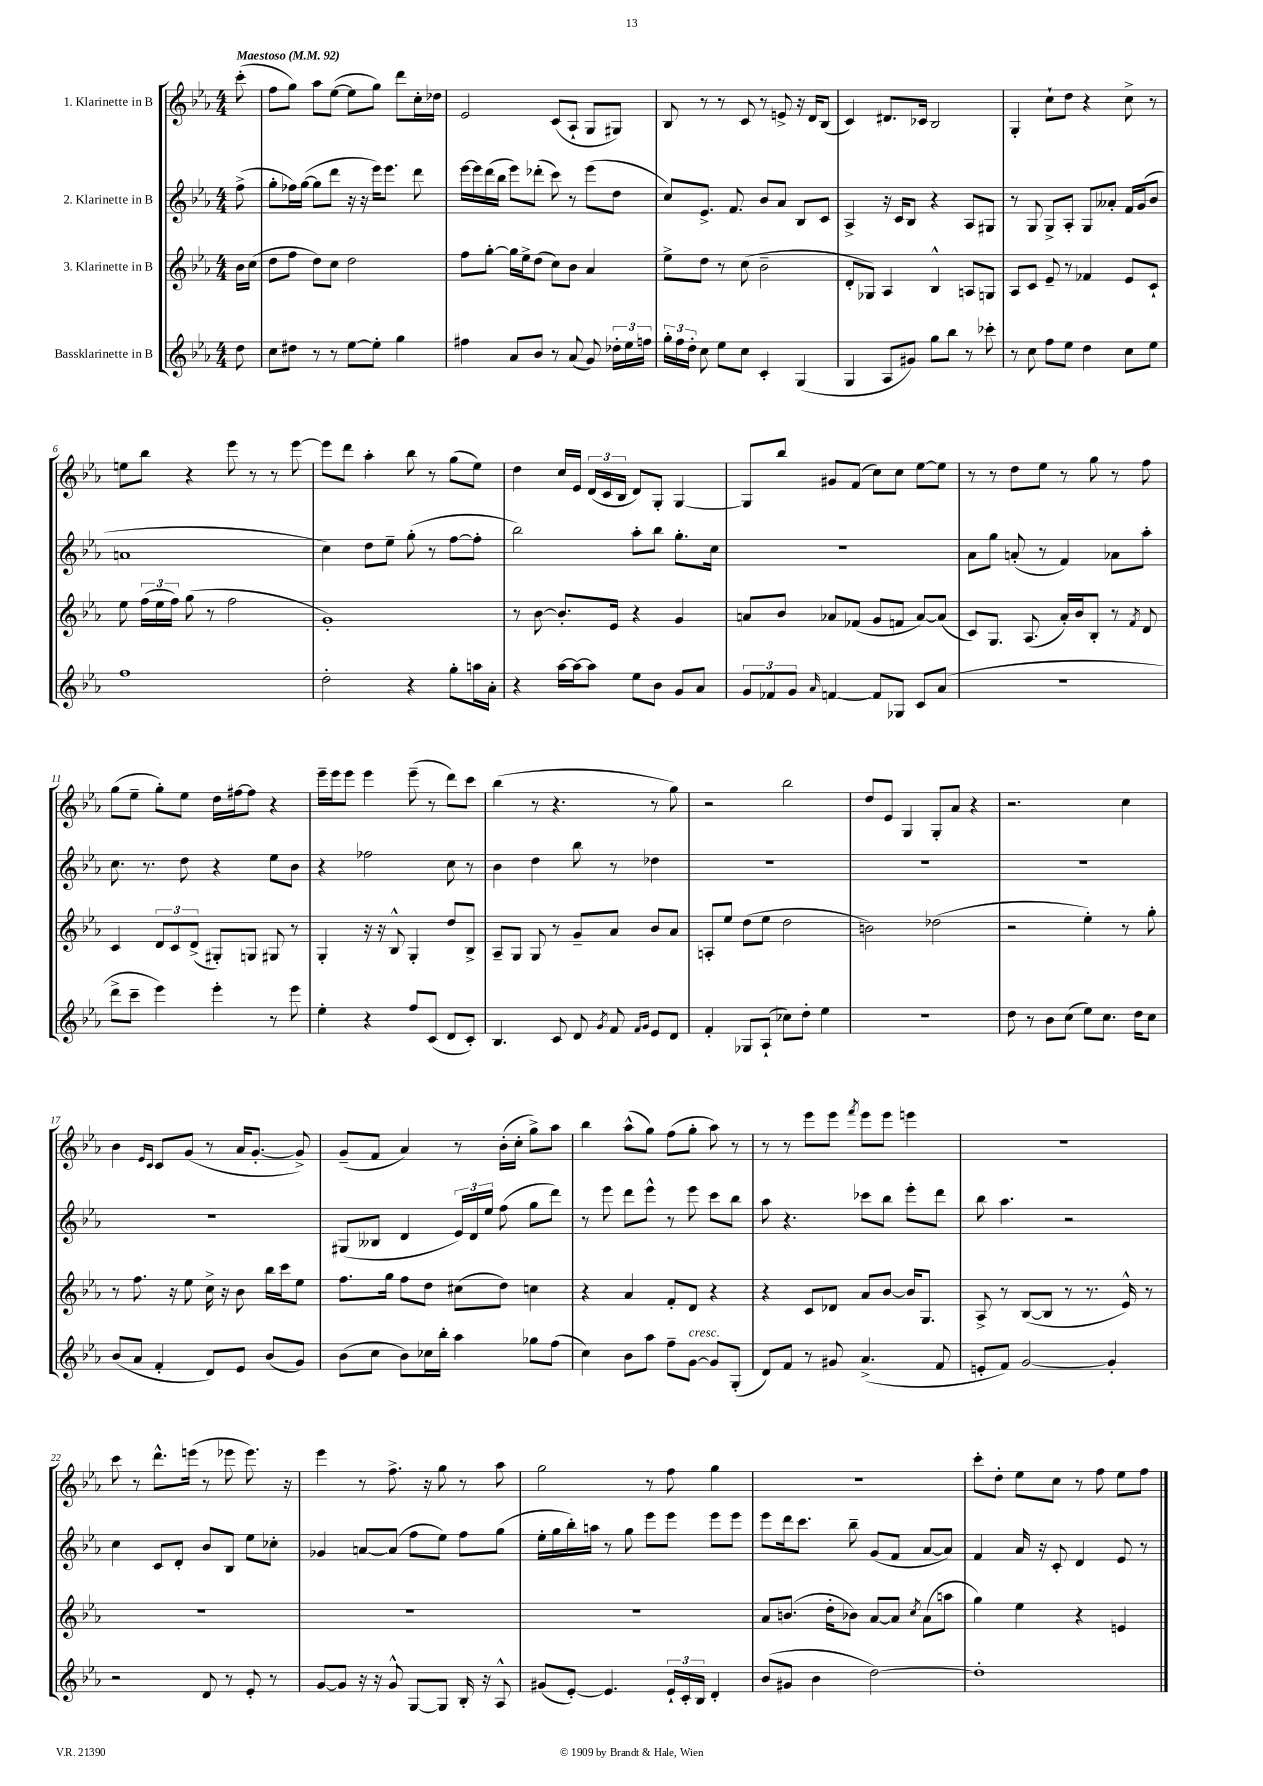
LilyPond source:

<<
\new StaffGroup <<
\new Staff = "s0" \with { instrumentName = "1. Klarinette in B" } {
    \clef treble \key ees \major \numericTimeSignature \time 4/4 \partial 8 \tempo "Maestoso" 4 = 92
    \autoBeamOff c'''8-.( |
    f''8[ g''8]) aes''8[ ees''8]~( ees''8[ g''8]) d'''8[ c''16-. des''16] |
    ees'2 c'8[( aes8]-! g8[ gis8]) |
    bes8 r8 r8 c'8 r8 e'8-> r16 d'16[ bes8]( |
    c'4) dis'8.[ ces'16] bes2 |
    g4-. c''8[-! d''8] r4 c''8-> r8 |
    e''8[ bes''8] r4 ees'''8 r8 r8 ees'''8~ |
    ees'''8[ d'''8] aes''4-. bes''8 r8 g''8[( ees''8]) |
    d''4 c''16[ ees'16] \tuplet 3/2 { d'16[( c'16 bes16] } d'8[) g8]-. g4~ |
    g8[ bes''8] gis'8[ f'8]( c''8[) c''8] ees''8[~ ees''8] |
    r8 r8 d''8[ ees''8] r8 g''8 r8 f''8 |
    g''8[( ees''8]-- g''8[-.) ees''8] d''16[ fis''16~ fis''8] r4 |
    ees'''16[-- ees'''16 ees'''8] ees'''4 ees'''8--( r8 d'''8[) c'''8] |
    bes''4( r8 r4. r8 g''8) |
    r2 bes''2 |
    d''8[ ees'8] g4 g8[-. aes'8] r4 |
    r2. c''4 |
    bes'4 \grace { ees'16[ c'16] } c'8[ g'8]( r8 aes'16[ g'8.]~-. g'8->) |
    g'8[--( f'8] aes'4) r8 bes'16[-.( c''16]-. g''8[->) aes''8] |
    bes''4 aes''8[-^( g''8]) f''8[( g''8]-. aes''8) r8 |
    r8 r8 ees'''8[ ees'''8] \acciaccatura { f'''8 } ees'''8[ ees'''8] e'''4 |
    R1 |
    c'''8 r8 d'''8.[-^ e'''16]( r8 ees'''8 ees'''8.) r16 |
    ees'''4 r8 f''8.-> r16 g''8 r8 aes''8 |
    g''2 r8 f''8 g''4 |
    R1 |
    c'''8[-. d''8]-. ees''8[ c''8] r8 f''8 ees''8[ f''8] \bar "|." |
}
\new Staff = "s1" \with { instrumentName = "2. Klarinette in B" } {
    \clef treble \key ees \major \numericTimeSignature \time 4/4 \partial 8
    \autoBeamOff f''8->( |
    g''8[-. fes''16) g''16]~( g''8[ d'''8] r16 r16 ees'''16[) ees'''8.] d'''8 |
    ees'''16[~ ees'''16 d'''16( bes''16] ees'''8[) des'''8]-.( c'''8) r8 ees'''8[( d''8] |
    c''8[) ees'8.]-> f'8. bes'8[ aes'8] bes8[ c'8] |
    aes4-> r16 c'16[ bes8] r4 aes8[ gis8] |
    r8 g8 g8[-> aes8]-. g8[ aeses'8]-. f'16[ g'16( bes'8] |
    a'1 |
    c''4) d''8[ ees''8]-- g''8-.( r8 f''8[~ f''8]-. |
    bes''2) aes''8[-. bes''8] g''8.[-. c''16] |
    R1 |
    aes'8[ g''8] a'8-.( r8 f'4) aes'8[ aes''8]-. |
    c''8. r8. d''8 r4 ees''8[ bes'8] |
    r4 fes''2 c''8 r8 |
    bes'4 d''4 bes''8 r8 des''4 |
    R1 |
    R1 |
    R1 |
    R1 |
    gis8[( beses8] d'4 \tuplet 3/2 { ees'16[) d'16 ees''16] } f''8( g''8[ d'''8]) |
    r8 ees'''8 d'''8[ ees'''8]-^ r8 ees'''8 c'''8[ bes''8] |
    aes''8 r4. ces'''8[ bes''8] ees'''8[-. d'''8] |
    bes''8 aes''4. r2 |
    c''4 c'8[ d'8]-. bes'8[ bes8] ees''8[ ces''8]-. |
    ges'4 a'8[~ a'8]( f''8[ ees''8]) f''8[ g''8]( |
    ees''16[-. g''16 bes''16-.) a''16] r8 g''8 ees'''8[ ees'''8] ees'''8[ ees'''8] |
    ees'''8[ d'''16 c'''8.] bes''8-- g'8[( f'8] aes'8[~ aes'8]) |
    f'4 aes'16 r16 c'8-. d'4 ees'8 r8 \bar "|." |
}
\new Staff = "s2" \with { instrumentName = "3. Klarinette in B" } {
    \clef treble \key ees \major \numericTimeSignature \time 4/4 \partial 8
    \autoBeamOff bes'16[ c''16]( |
    d''8[ f''8] d''8[) c''8] d''2 |
    f''8[ g''8]~-. g''16[ ees''16-> d''8]( c''8[) bes'8] aes'4 |
    ees''8[-> d''8] r8 c''8( bes'2-- |
    d'8[-. ges8]) aes4 bes4-^ a8[ g8] |
    aes8[ c'8] ees'8-- r8 fes'4 ees'8[ c'8]-! |
    ees''8 \tuplet 3/2 { f''16[( ees''16 f''16]) } g''8( r8 f''2 |
    g'1-.) |
    r8 bes'8~ bes'8.[-. ees'16] r4 g'4 |
    a'8[ bes'8] aes'8[ fes'8]( g'8[ f'8] aes'8[~) aes'8]( |
    c'8[) g8.] aes8.( aes'16[-.) bes'16 bes8]-. r8 \acciaccatura { f'8 } d'8 |
    c'4 \tuplet 3/2 { d'8[ c'8 d'8]->( } gis8[-.) g8] gis8 r8 |
    g4-. r16 r16 bes8-^ g4-. d''8[ bes8]-> |
    aes8[-- g8] g8 r8 g'8[-- aes'8] bes'8[ aes'8] |
    a8[-. ees''8] d''8[( ees''8] d''2 |
    b'2) des''2( |
    r2 ees''4-.) r8 g''8-. |
    r8 f''8. r16 ees''8 c''16-> r16 bes'8 bes''16[ c'''16 ees''8] |
    f''8.[ g''16] f''8[ d''8] cis''8[( d''8]) c''4 |
    r4 aes'4 f'8[-. d'8] r4 |
    r4 c'8[ des'8] aes'8[ bes'8]~ bes'16[ g8.] |
    aes8-> r8 bes8[~( bes8] r8 r8. ees'16-^) r8 |
    R1 |
    R1 |
    R1 |
    aes'8[ b'8.]( d''16[-. bes'8]) aes'8[~ aes'8] \acciaccatura { c''8 } aes'8[( a''8] |
    g''4) ees''4 r4 e'4 \bar "|." |
}
\new Staff = "s3" \with { instrumentName = "Bassklarinette in B" } {
    \clef treble \key ees \major \numericTimeSignature \time 4/4 \partial 8
    \autoBeamOff d''8 |
    c''8[ dis''8] r8 r8 ees''8[~ ees''8]-. g''4 |
    fis''4 aes'8[ bes'8] r8 aes'8( g'8) \tuplet 3/2 { des''16[-. ees''16 f''16] } |
    \tuplet 3/2 { g''16[-. f''16 d''16]-. } c''8 ees''8[ c''8] c'4-. g4( |
    g4 aes8[ gis'8]) g''8[ bes''8] r8 ces'''8-. |
    r8 c''8 f''8[ ees''8] d''4 c''8[ ees''8] |
    f''1 |
    d''2-. r4 g''8[-. a''16 aes'16]-. |
    r4 aes''16[~ aes''16~ aes''8] ees''8[ bes'8] g'8[ aes'8] |
    \tuplet 3/2 { g'8[ fes'8 g'8] } \grace { aes'16 } f'4~ f'8[ ges8] c'8[ aes'8]( |
    r1 |
    d'''8[-> c'''8]-- ees'''4) ees'''4-. r8 ees'''8 |
    ees''4-. r4 f''8[ c'8]( d'8[ c'8]-.) |
    bes4. c'8 d'8 \acciaccatura { g'8 } f'8 \grace { f'16[ g'16] } ees'8[ d'8] |
    f'4-. ges8[ aes8]-!( ces''8[) d''8]-. ees''4 |
    r1 |
    d''8 r8 bes'8[ c''8]( ees''8[) c''8.] d''16[ c''8] |
    bes'8[( aes'8] f'4-. d'8[) ees'8] bes'8[( g'8]) |
    bes'8[( c''8] bes'8[) ces''16 bes''16]-. aes''4 ges''8[ f''8]( |
    c''4) bes'8[ aes''8] f''8[-- g'8]~^\markup { \italic "cresc." } g'8[ g8]-.( |
    d'8[) f'8] r8 gis'8 aes'4.->( f'8 |
    e'8[-. f'8]) g'2~ g'4-. |
    r2 d'8 r8 ees'8-. r8 |
    g'8[~ g'8] r16 r16 g'8-^ g8[~ g8] bes16-. r16 aes8-^ |
    gis'8[( ees'8]~-.) ees'4. \tuplet 3/2 { ees'16[-! c'16-. bes16] } d'4-. |
    bes'8[( gis'8] bes'4 d''2~) |
    d''1-. \bar "|." |
}
>>
>>
